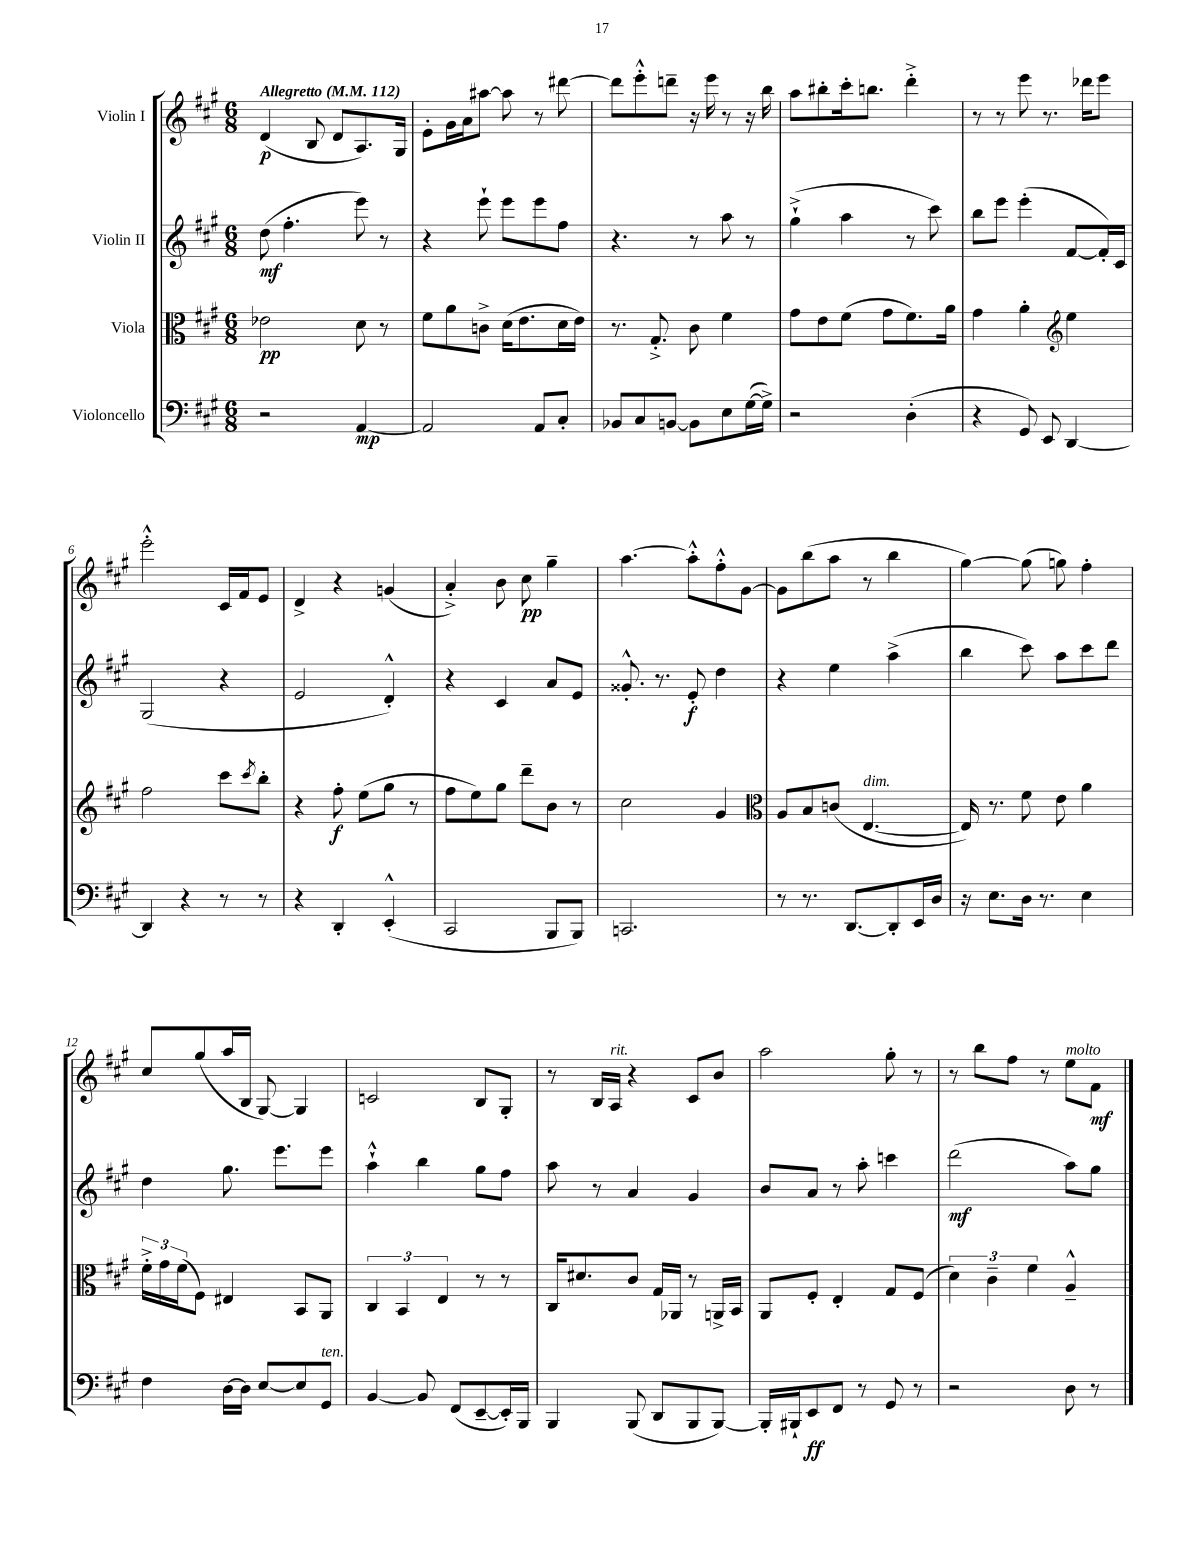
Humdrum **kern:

**kern	**dynam	**kern	**dynam	**kern	**dynam	**kern	**dynam
*part4	*part4	*part3	*part3	*part2	*part2	*part1	*part1
*staff4	*staff4	*staff3	*staff3	*staff2	*staff2	*staff1	*staff1
*I"Violoncello	*	*I"Viola	*	*I"Violin II	*	*I"Violin I	*
*clefF4	*	*clefC3	*	*clefG2	*	*clefG2	*
*k[f#c#g#]	*	*k[f#c#g#]	*	*k[f#c#g#]	*	*k[f#c#g#]	*
*M6/8	*	*M6/8	*	*M6/8	*	*M6/8	*
*MM112	*	*MM112	*	*MM112	*	*MM112	*
=1	=1	=1	=1	=1	=1	=1	=1
!	!	!	!	!	!	!LO:TX:a:B:t=Allegretto	!
2r	.	2e-X\	pp	(8dd\	mf	(4d/	p
.	.	.	.	4.ff#'\	.	.	.
.	.	.	.	.	.	8B/	.
.	.	.	.	.	.	8d/L	.
[4AA/	mp	8d\	.	8eee\)	.	8.A/)	.
.	.	8r	.	8r	.	.	.
.	.	.	.	.	.	16G#/Jk	.
=2	=2	=2	=2	=2	=2	=2	=2
2AA/]	.	8f#\L	.	4r	.	8e'\L	.
.	.	8a\	.	.	.	16g#\L	.
.	.	.	.	.	.	16a\J	.
.	.	8cn^\J	.	8eee`\	.	[8aa#X\J	.
.	.	(16d\KL	.	8eee\L	.	8aa#\]	.
.	.	8.e\	.	.	.	.	.
8AA/L	.	.	.	8eee\	.	8r	.
8C#'/J	.	16d\L	.	8ff#\J	.	[8ddd#X\	.
.	.	16e\JJ)	.	.	.	.	.
=3	=3	=3	=3	=3	=3	=3	=3
8BB-X/L	.	8.r	.	4.r	.	8ddd#\L]	.
8C#/	.	.	.	.	.	8eee'^^\	.
.	.	8.G#'^/	.	.	.	.	.
[8BBn/J	.	.	.	.	.	8dddn~\J	.
8BB\L]	.	8c#\	.	8r	.	16r	.
.	.	.	.	.	.	16eee\	.
8E\	.	4f#\	.	8aa\	.	8r	.
([16G#\L	.	.	.	8r	.	16r	.
16G#^\JJ])	.	.	.	.	.	16bb\	.
=4	=4	=4	=4	=4	=4	=4	=4
2r	.	8g#\L	.	(4gg#`^\	.	8aa\L	.
.	.	8e\	.	.	.	8bb#X'\	.
.	.	(8f#\J	.	4aa\	.	16ccc#'\k	.
.	.	.	.	.	.	8.bbn\J	.
.	.	8g#\L	.	.	.	.	.
(4D'\	.	8.f#\)	.	8r	.	4ddd'^\	.
.	.	.	.	8ccc#\)	.	.	.
.	.	16a\Jk	.	.	.	.	.
=5	=5	=5	=5	=5	=5	=5	=5
4r	.	4g#\	.	8bb\L	.	8r	.
.	.	.	.	8eee\J	.	8r	.
8GG#/)	.	4a'\	.	(4eee'\	.	8eee\	.
8EE/	.	.	.	.	.	8.r	.
*	*	*clefG2	*	*	*	*	*
[4DD/	.	4ee\	.	[8f#/L	.	.	.
.	.	.	.	.	.	16ddd-X\KL	.
.	.	.	.	16f#'/L])	.	8eee\J	.
.	.	.	.	16c#/JJ	.	.	.
!!LO:LB:g=z
=6	=6	=6	=6	=6	=6	=6	=6
4DD/]	.	2ff#\	.	(2G#/	.	2eee'^^\	.
4r	.	.	.	.	.	.	.
8r	.	8ccc#\L	.	4r	.	16c#/LL	.
.	.	.	.	.	.	16f#/J	.
.	.	8qccc#/	.	.	.	.	.
8r	.	8bb'\J	.	.	.	8e/J	.
=7	=7	=7	=7	=7	=7	=7	=7
4r	.	4r	.	2e/	.	4d^/	.
4DD'/	.	8ff#'\	f	.	.	4r	.
.	.	(8ee\L	.	.	.	.	.
(4EE'^^/	.	8gg#\J	.	4d'^^/)	.	(4gn/	.
.	.	8r	.	.	.	.	.
=8	=8	=8	=8	=8	=8	=8	=8
2CC#/	.	8ff#\L	.	4r	.	4a'^/)	.
.	.	8ee\)	.	.	.	.	.
.	.	8gg#\J	.	4c#/	.	8b\	.
.	.	8ddd~\L	.	.	.	8cc#\	pp
8BBB/L	.	8b\J	.	8a/L	.	4gg#~\	.
8BBB/J)	.	8r	.	8e/J	.	.	.
=9	=9	=9	=9	=9	=9	=9	=9
2.CCn/	.	2cc#\	.	8.g##X'^^/	.	[4.aa\	.
.	.	.	.	8.r	.	.	.
.	.	.	.	8e'/	f	8aa'^^\L]	.
.	.	4g#/	.	4dd\	.	8ff#'^^\	.
.	.	.	.	.	.	[8g#\J	.
=10	=10	=10	=10	=10	=10	=10	=10
*	*	*clefC3	*	*	*	*	*
8r	.	8A/L	.	4r	.	8g#\L]	.
8.r	.	8B/	.	.	.	(8bb\	.
.	.	(8cn/J	.	4ee\	.	8aa\J	.
[8.DD/L	.	.	.	.	.	.	.
!	!	!LO:TX:a:i:t=dim.	!	!	!	!	!
.	.	[4.E/	.	.	.	8r	.
8DD'/]	.	.	.	(4aa^\	.	4bb\	.
16EE/L	.	.	.	.	.	.	.
16D/JJ	.	.	.	.	.	.	.
=11	=11	=11	=11	=11	=11	=11	=11
16r	.	16E/])	.	4bb\	.	[4gg#\)	.
8.E\L	.	8.r	.	.	.	.	.
16D\Jk	.	8f#\	.	8ccc#\)	.	(8gg#\]	.
8.r	.	.	.	.	.	.	.
.	.	8e\	.	8aa\L	.	8ggn\)	.
4E\	.	4a\	.	8ccc#\	.	4ff#'\	.
.	.	.	.	8ddd\J	.	.	.
!!LO:LB:g=z
=12	=12	=12	=12	=12	=12	=12	=12
4F#\	.	24f#'^\LL	.	4dd\	.	8cc#/L	.
.	.	24g#\	.	.	.	.	.
.	.	(24f#\J	.	.	.	.	.
.	.	8F#\J)	.	.	.	(8gg#/	.
[16D\LL	.	4E#X/	.	8.gg#\	.	16aa/L	.
16D\JJ]	.	.	.	.	.	16B/JJ	.
[8E/L	.	.	.	.	.	[8G#/)	.
.	.	.	.	8.eee\L	.	.	.
8E/]	.	8BB/L	.	.	.	4G#/]	.
!LO:TX:a:i:t=ten.	!	!	!	!	!	!	!
8GG#/J	.	8AA/J	.	8eee\J	.	.	.
=13	=13	=13	=13	=13	=13	=13	=13
[4BB/	.	6C#/	.	4aa`^^\	.	2cn/	.
.	.	6BB/	.	.	.	.	.
8BB/]	.	.	.	4bb\	.	.	.
.	.	6E/	.	.	.	.	.
(8FF#/L	.	.	.	.	.	.	.
[8EE~/	.	8r	.	8gg#\L	.	8B/L	.
16EE'/L])	.	8r	.	8ff#\J	.	8G#'/J	.
16BBB/JJ	.	.	.	.	.	.	.
=14	=14	=14	=14	=14	=14	=14	=14
4BBB/	.	16C#/KL	.	8aa\	.	8r	.
.	.	8.d#X/	.	.	.	.	.
.	.	.	.	8r	.	16B/LL	.
!	!	!	!	!	!	!LO:TX:a:i:t=rit.	!
.	.	.	.	.	.	16A/JJ	.
(8BBB/	.	8c#/J	.	4a/	.	4r	.
8DD/L	.	16G#/LL	.	.	.	.	.
.	.	16AA-X/JJ	.	.	.	.	.
8BBB/	.	8r	.	4g#/	.	8c#/L	.
[8BBB/J)	.	16AAn^/LL	.	.	.	8b/J	.
.	.	16BB/JJ	.	.	.	.	.
=15	=15	=15	=15	=15	=15	=15	=15
16BBB'/LL]	.	8AA/L	.	8b/L	.	2aa\	.
16BBB#X`/J	.	.	.	.	.	.	.
8EE/	ff	8F#'/J	.	8a/J	.	.	.
8FF#/J	.	4E'/	.	8r	.	.	.
8r	.	.	.	8aa'\	.	.	.
8GG#/	.	8G#/L	.	4cccn\	.	8gg#'\	.
8r	.	(8F#/J	.	.	.	8r	.
=16	=16	=16	=16	=16	=16	=16	=16
2r	.	6d\)	.	(2ddd\	mf	8r	.
.	.	.	.	.	.	8bb\L	.
.	.	6c#~\	.	.	.	.	.
.	.	.	.	.	.	8ff#\J	.
.	.	6f#\	.	.	.	.	.
.	.	.	.	.	.	8r	.
!	!	!	!	!	!	!LO:TX:a:i:t=molto	!
8D\	.	4A~^^/	.	8aa\L)	.	8ee\L	.
8r	.	.	.	8gg#\J	.	8f#\J	mf
==	==	==	==	==	==	==	==
*-	*-	*-	*-	*-	*-	*-	*-
